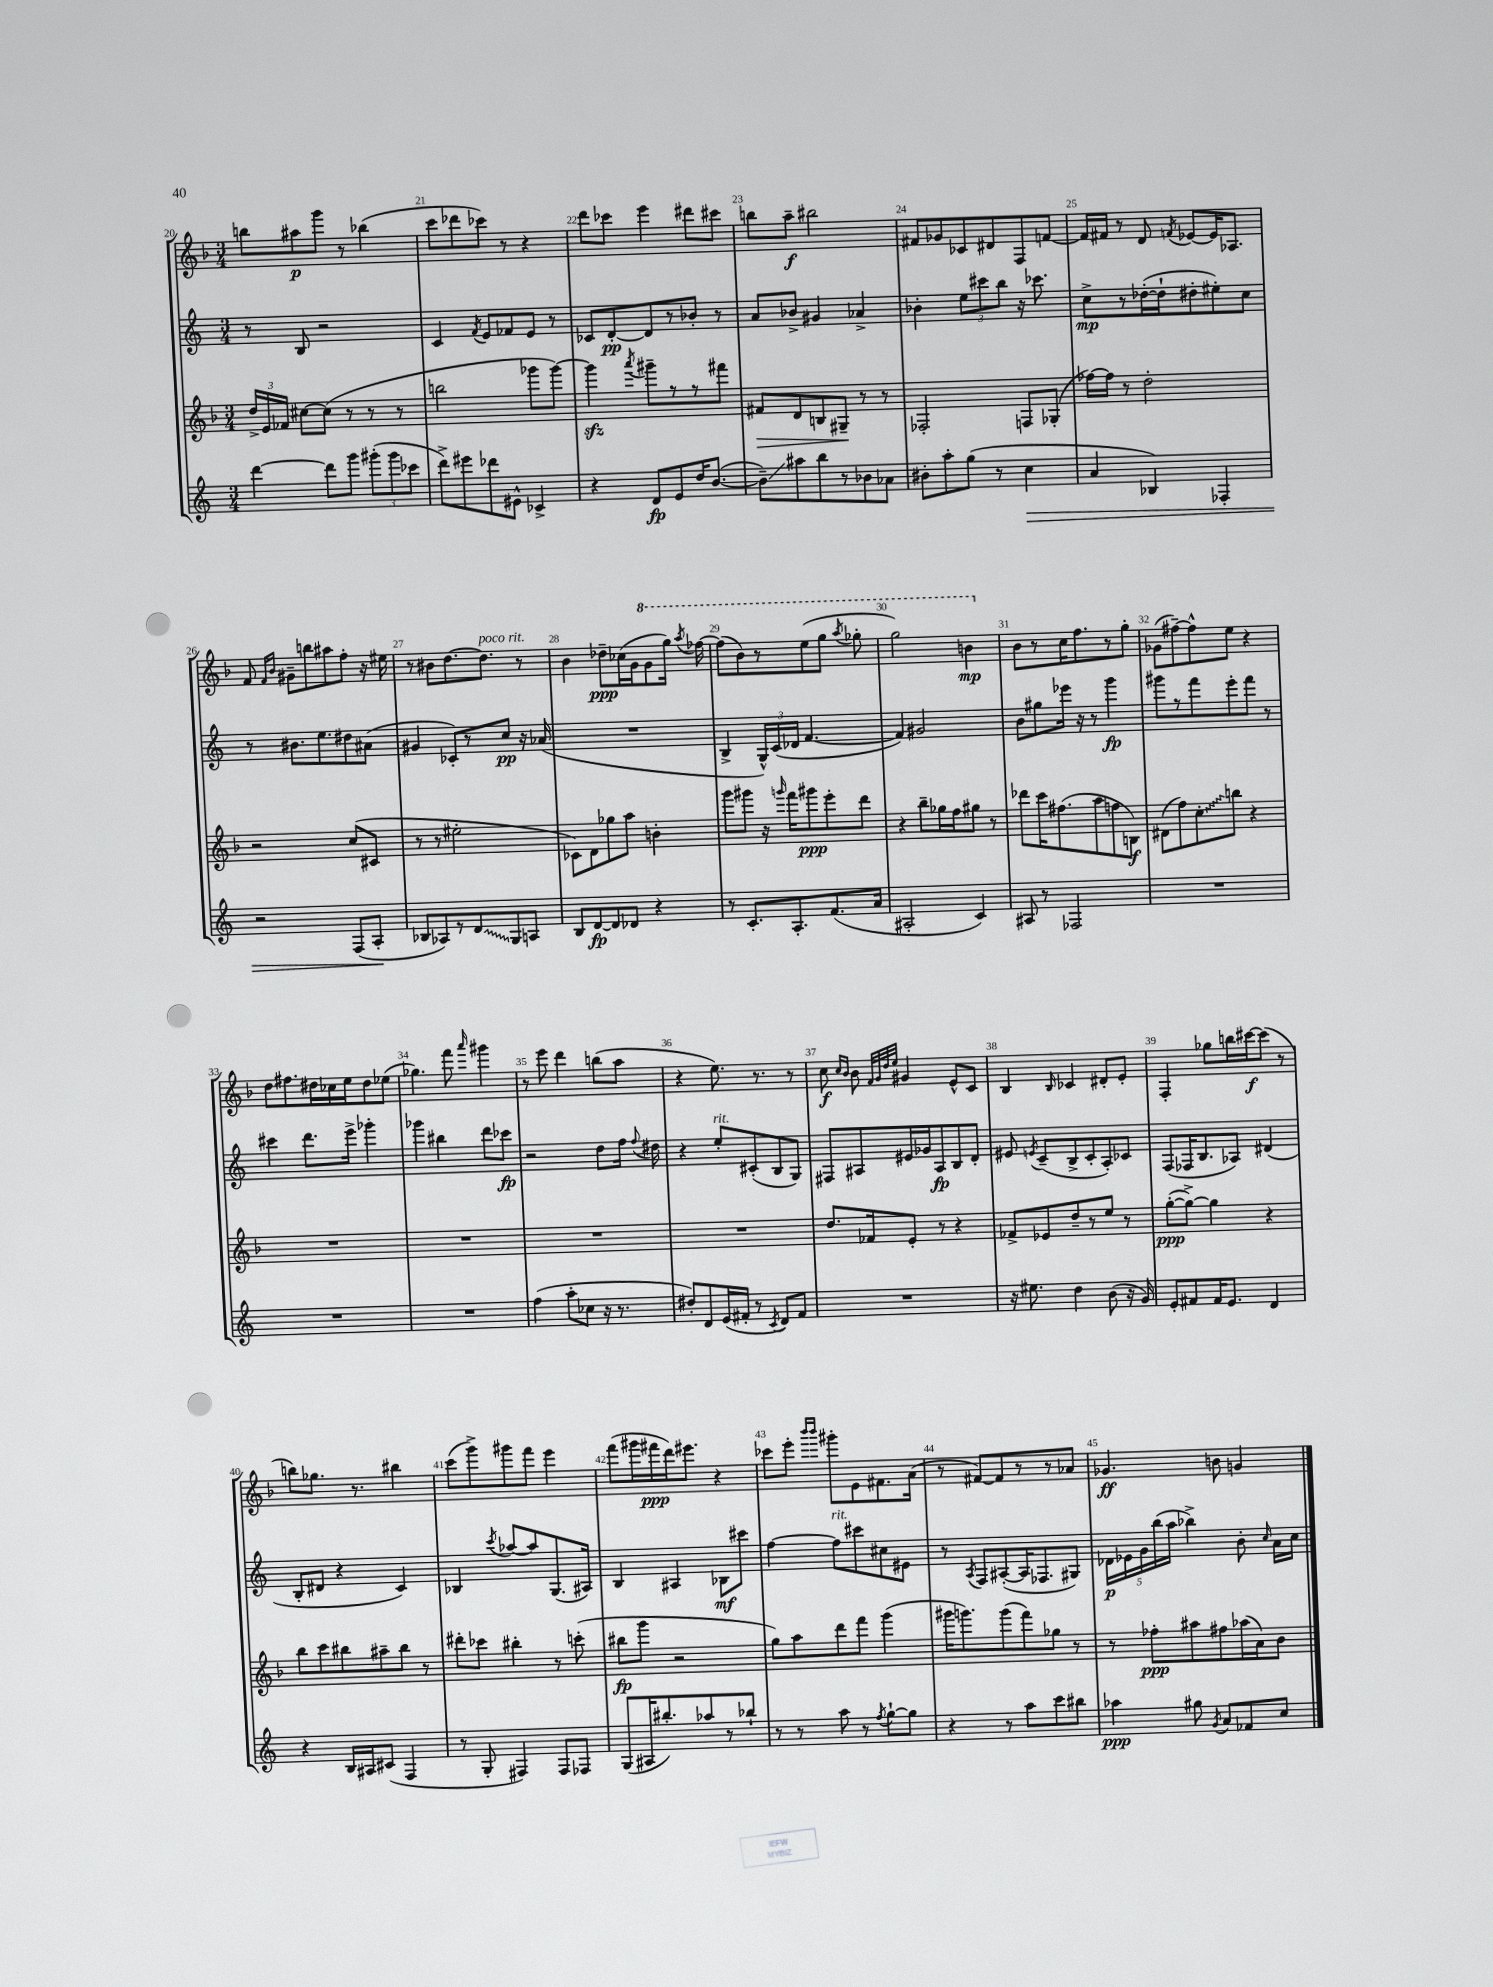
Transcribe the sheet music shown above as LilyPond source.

<<
\new StaffGroup <<
\new Staff = "s0" {
    \clef treble \key f \major \numericTimeSignature \time 3/4
    \autoBeamOff b''8[ ais''8\p g'''8] r8 bes''4( |
    c'''8[ des'''8 ces'''8]) r8 r4 |
    d'''8[ ces'''8] e'''4 dis'''8[ cis'''8] |
    b''8[ a''8]--\f bis''2 |
    fis'8[ ges'8 ces'8 dis'8 f8 f'8]~ |
    f'16[ fis'16] r8 d'8 \acciaccatura { f'8 } ees'8[~ ees'16 aes8.] |
    f'8 \grace { f'16[ bes'16] } gis'8[-- b''8 ais''8 f''8]-. r16 eis''16 |
    r8 bis'8[ d''8.~ d''8.]^\markup { \italic "poco rit." } r8 |
    bes'4 des''8[--\ppp ces''16( g'16 \ottava #1 g''8 g'''16]) \acciaccatura { a'''8 } fes'''16~ |
    fes'''8[( bes''8) r8 e'''8( g'''8] \acciaccatura { a'''8 } ges'''8-. |
    g'''2) b''4\mp \ottava #0 |
    bes'8[ r8 c''16 f''8. r8 g''8]-. |
    ges'8[( fis''8~--) fis''8-^ e''8] r4 |
    d''8[ fis''8. dis''16 ces''16 e''16 dis''8 ees''8]( |
    ges''4.) f'''8 \grace { a'''16 } gis'''4 |
    r8 e'''8 d'''4 b''8[( a''8] |
    r4 e''8.) r8. r8 |
    c''8\f \grace { c''16[ bes'16] } bes'8 \grace { f'32[ g'32 d''32 e''32] } gis'4 e'8[-^ c'8] |
    bes4 \grace { bes16 } ces'4 dis'8[-. e'8]-. |
    f4-. ges''8[ b''16 cis'''16~\f cis'''8]( r8 |
    b''8[) ges''8.] r8. bis''4 |
    c'''8[( g'''8->) gis'''8 f'''8] e'''4 |
    f'''8[( gis'''16 fis'''16\ppp d'''16) eis'''8.] r4 |
    ces'''8[ e'''8]-. \grace { bes'''16[ bes'''16] } gis'''8[-. e'8 fis'8. a'16]( |
    r8 fis'8[~) fis'8 r8 r8 aes'8] |
    ges'4.\ff b'8 g'4 \bar "|." |
}
\new Staff = "s1" {
    \clef treble \key c \major \numericTimeSignature \time 3/4
    \autoBeamOff r8 b8 r2 |
    c'4 \acciaccatura { f'8 } e'8[ fes'8 e'8] r8 |
    ces'8[ d'8~-.\pp d'8 r8 bes'8]-. r8 |
    a'8[ bes'8]-> gis'4 aes'4-> |
    bes'4-. \tuplet 3/2 { e''8[ cis'''8 b''8] } r16 ces'''8. |
    c''8[->\mp r8 des''16~-.( des''16-! dis''8-. eis''8-.) c''8] |
    r8 bis'8.[ e''8. dis''8 ais'8]( |
    gis'4 ces'8[-.) r8 c''8]\pp r16 aes'16( |
    R2. |
    b4-> \tuplet 3/2 { g16[-^) c'16( des'16] } f'4.~ |
    f'4) gis'2 |
    b'8[ gis''8 ees'''16] r16 r8 g'''4\fp |
    gis'''8[ r8 f'''8 e'''8-. f'''8] r8 |
    cis'''4 d'''8.[ e'''16]-> ges'''4-. |
    ges'''4 bis''4 d'''8[ ces'''8]\fp |
    r2 d''8[ f''16] \appoggiatura { f''8 } dis''16 |
    r4 e''8[-.^\markup { \italic "rit." } cis'8-.( b8 g8]) |
    fis8[ ais8 eis'16 ges'16 ais8\fp b8 d'8]-. |
    eis'8 \acciaccatura { e'8 } c'8[--( b8-> c'8-. a8-.) ces'8] |
    f8[( fes16 b8. aes8]) dis'4( |
    b8[-. dis'8] r4 c'4) |
    bes4 \acciaccatura { c'''8 } aes''8[~ aes''8 g8.( ais16]) |
    b4 ais4 bes8[\mf cis'''8] |
    f''4~ f''8[^\markup { \italic "rit." } cis'''8 cis''8 eis'8] |
    r8 \acciaccatura { a8 } f8[ ais8~-.( ais16 fes8. gis8]) |
    \tuplet 5/4 { des'16[\p ees'16 g'16 b''16( a''16] } bes''4->) b'8-. \grace { c''16 } a'16[ c''16] \bar "|." |
}
\new Staff = "s2" {
    \clef treble \key f \major \numericTimeSignature \time 3/4
    \autoBeamOff \tuplet 3/2 { d''16[-> e'16 fes'16] } cis''8[~ cis''8]( r8 r8 r8 |
    b''2 ges'''8[ ges'''8]~) |
    ges'''4\sfz \acciaccatura { a'''8 } gis'''8[-- r8 r8 fis'''8] |
    fis'8[\> d'8 b8 gis8]--\! r8 r8 |
    fes2-. f8[ ges8]-.( |
    fes''16[~) fes''16] r8 d''2-. |
    r2 c''8[( cis'8] |
    r8 r8 eis''2-. |
    ces'8[) d'8 ges''8 a''8] b'4-. |
    g'''8[ gis'''8] r16 \grace { g'''16 } f'''16[ gis'''8\ppp e'''8-. d'''8] |
    r4 bes''8[-- ges''16 f''16 gis''8] r8 |
    des'''8[ c'''16 fis''8.( a''8 f''8 b8]\f) |
    dis'8[( f''8) \once \override Glissando.style = #'zigzag c''8-.\glissando b''8] r4 |
    R2. |
    R2. |
    R2. |
    R2. |
    d''8.[ fes'16 e'8]-. r8 r4 |
    fes'8[-> ees'8 d''8-- r8 e''8] r8 |
    g''8[~-.\ppp( g''8]~->) g''4 r4 |
    bes''8[ c'''8 bis''8 ais''8-- bis''8] r8 |
    dis'''8[-. ces'''8] bis''4-. r8 c'''8-.( |
    bis''8[\fp g'''8] r2 |
    g''8[) a''8 d'''8 f'''8] g'''4( |
    gis'''16[ g'''8.) g'''8( f'''8) ges''8] r8 |
    r8 fes''8[-.\ppp ais''8 fis''8 aes''16( a'16) bes'8] \bar "|." |
}
\new Staff = "s3" {
    \clef treble \key c \major \numericTimeSignature \time 3/4
    \autoBeamOff d'''4~ d'''8[ g'''8] \tuplet 3/2 { gis'''8[-.( gis'''8 ces'''8] } |
    d'''8[->) eis'''8 des'''8 eis'8]-^ ces'4-> |
    r4 d'8[\fp e'8 d''16 b'8.]~( |
    b'8[--\glissando) ais''8 b''8 r8 bes'8 aes'8] |
    bis'8[-. a''8-. g''8]( r8 c''4\> |
    a'4 bes4) fes4-. |
    r2 f8[( a8]-.\! |
    bes8[ aes8) r8 \once \override Glissando.style = #'zigzag d'8\glissando g8 a8] |
    b8[ d'8~\fp d'8 des'8] r4 |
    r8 c'8.[-. a8.-. f'8.( a'16] |
    ais2-. c'4) |
    ais8 r8 fes2 |
    R2. |
    R2. |
    R2. |
    f''4( a''8[-. ces''8] r16 r8. |
    dis''8[-.) d'8 e'16( fis'16]-. r8 \acciaccatura { c'8 } d'8[) fis'8] |
    R2. |
    r16 eis''8. d''4 b'8( r16 g'16) |
    e'8[-. fis'8 fis'16 e'8.] d'4 |
    r4 b16[ ais16 cis'8]( f4 |
    r8 g8-. fis4) fis8[ fes8] |
    g8[( ais16 bis''8.-.) aes''8 r8 bes''8]-! |
    r8 r8 a''8 r8 \acciaccatura { f''8 } g''8[~-! g''8] |
    r4 r8 a''8[ c'''8 bis''8] |
    aes''4\ppp gis''8 \acciaccatura { g'8 } a'8[ fes'8 c''8] \bar "|." |
}
>>
>>
\layout { \context { \Score currentBarNumber = #20 \override BarNumber.break-visibility = ##(#f #t #t) barNumberVisibility = #all-bar-numbers-visible } }
